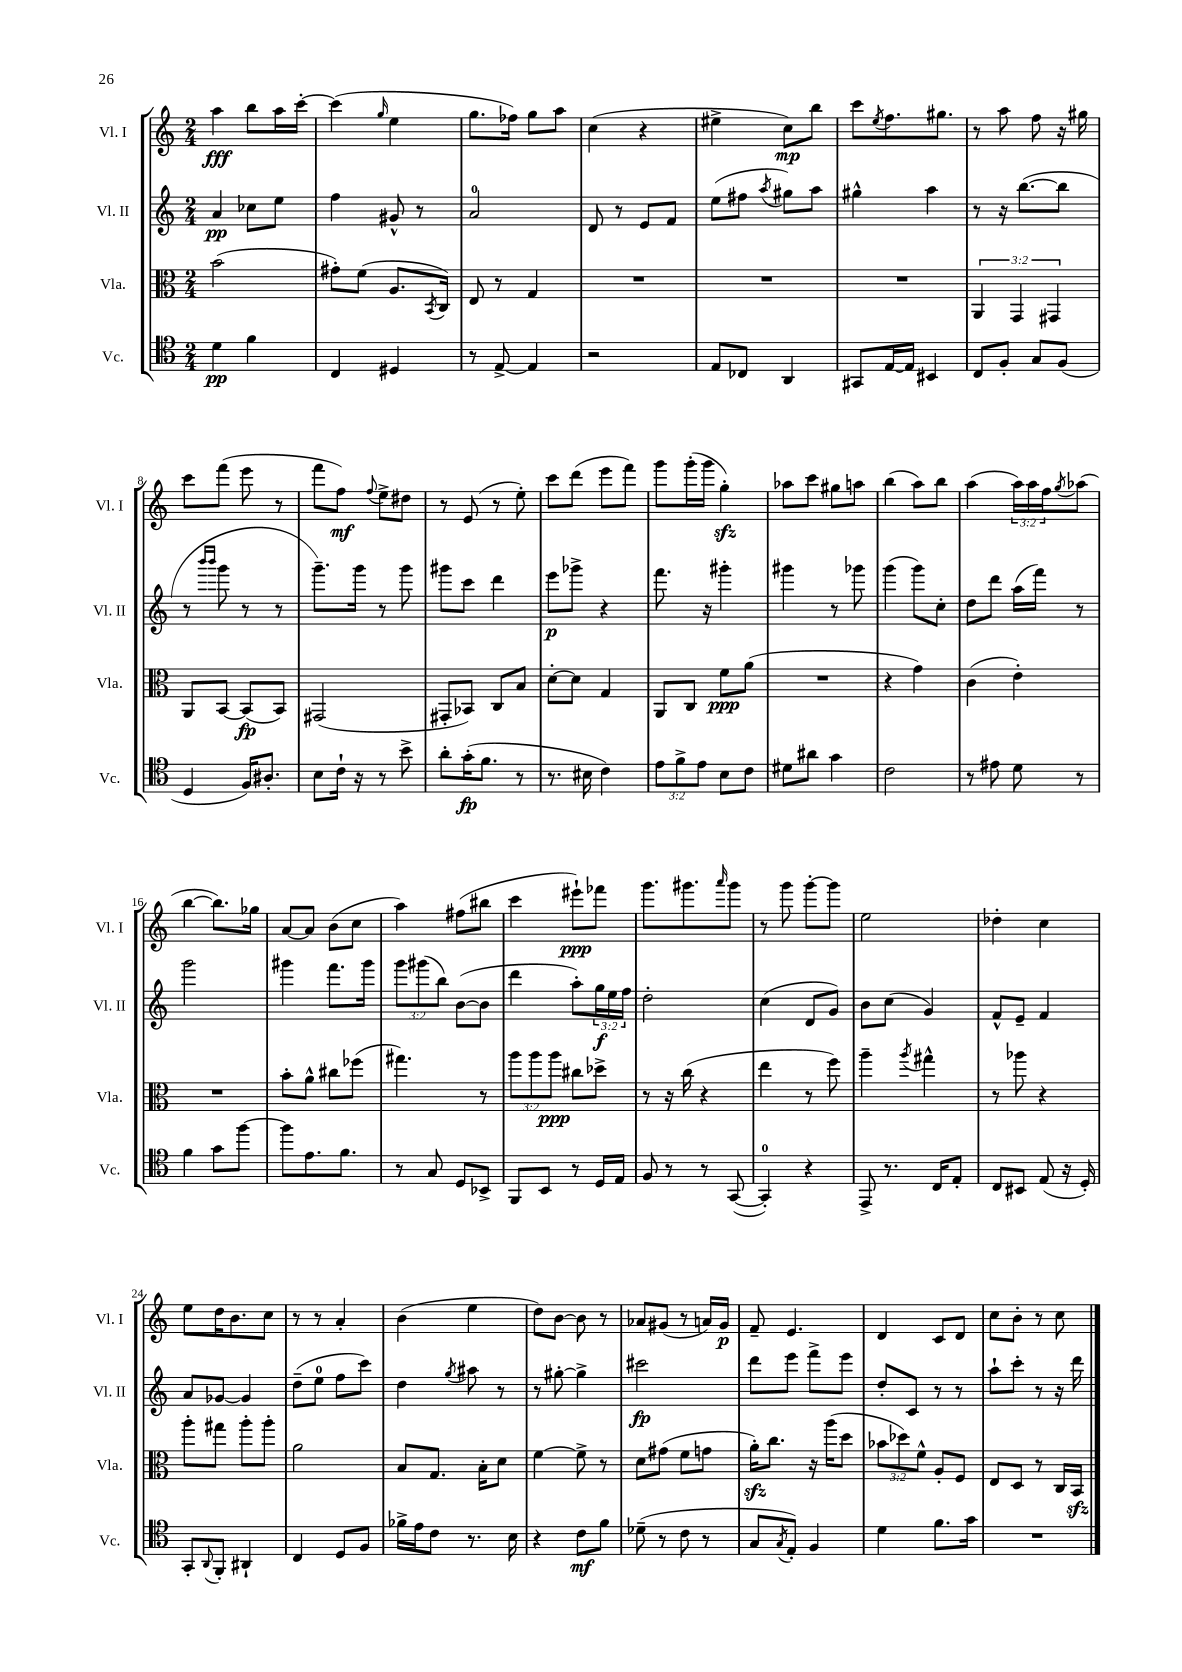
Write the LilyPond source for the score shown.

<<
\new StaffGroup <<
\new Staff = "s0" \with { instrumentName = "Vl. I" shortInstrumentName = "Vl. I" } {
    \clef treble \key c \major \numericTimeSignature \time 2/4 \override Staff.TupletNumber.text = #tuplet-number::calc-fraction-text
    a''4\fff b''8 a''16 c'''16~-. |
    c'''4( \grace { g''16 } e''4 |
    g''8. fes''16) g''8 a''8 |
    c''4( r4 |
    eis''4-> c''8\mp) b''8 |
    c'''8 \acciaccatura { e''8 } f''8. gis''8. |
    r8 a''8 f''8 r16 gis''16 |
    c'''8 f'''8( e'''8 r8 |
    f'''8 f''8\mf) \appoggiatura { f''8 } e''8-> dis''8 |
    r8 e'8( r8 e''8-.) |
    c'''8 d'''8( e'''8 f'''8) |
    g'''8 g'''16-.( g'''16 g''4-.\sfz) |
    aes''8 c'''8 gis''8 a''8 |
    b''4( a''8) b''8 |
    a''4( \tuplet 3/2 { a''16) a''16 f''16 } \acciaccatura { g''8 } aes''8( |
    b''4~ b''8.) ges''16 |
    a'8~ a'8 b'8( c''8 |
    a''4) fis''8( bis''8 |
    c'''4 eis'''8-!\ppp) fes'''8 |
    g'''8. gis'''8. \grace { a'''16 } gis'''8 |
    r8 g'''8 g'''8~-. g'''8 |
    e''2 |
    des''4-. c''4 |
    e''8 d''16 b'8. c''8 |
    r8 r8 a'4-. |
    b'4( e''4 |
    d''8) b'8~ b'8 r8 |
    aes'8 gis'8( r8 a'16) gis'16\p |
    f'8-- e'4. |
    d'4 c'8 d'8 |
    c''8 b'8-. r8 c''8 \bar "|." |
}
\new Staff = "s1" \with { instrumentName = "Vl. II" shortInstrumentName = "Vl. II" } {
    \clef treble \key c \major \numericTimeSignature \time 2/4 \override Staff.TupletNumber.text = #tuplet-number::calc-fraction-text
    a'4\pp ces''8 e''8 |
    f''4 gis'8-^ r8 |
    a'2-0 |
    d'8 r8 e'8 f'8 |
    e''8( fis''8 \acciaccatura { a''8 } gis''8) a''8 |
    gis''4-^ a''4 |
    r8 r16 b''8.~( b''8 |
    r8 \grace { b'''16 b'''16 } g'''8 r8 r8 |
    g'''8.--) g'''16 r8 g'''8 |
    gis'''8 c'''8 d'''4 |
    e'''8\p ges'''8-> r4 |
    f'''8. r16 gis'''4-. |
    gis'''4 r8 ges'''8 |
    g'''4( g'''8) c''8-. |
    d''8 d'''8 a''16( f'''16) r8 |
    g'''2 |
    gis'''4 f'''8. gis'''16 |
    \tuplet 3/2 { g'''8 gis'''8( b''8) } b'8~( b'8 |
    d'''4 a''8-.) \tuplet 3/2 { g''16\f e''16 f''16 } |
    d''2-. |
    c''4( d'8 g'8) |
    b'8 c''8( g'4) |
    f'8-^ e'8-- f'4 |
    a'8 ges'8~ ges'4 |
    d''8--( e''8-0 f''8 c'''8) |
    d''4 \acciaccatura { g''8 } ais''8 r8 |
    r8 gis''8~-. gis''4-> |
    cis'''2\fp |
    d'''8 e'''8 f'''8-> e'''8 |
    d''8-. c'8 r8 r8 |
    a''8-! c'''8-. r8 r16 d'''16 \bar "|." |
}
\new Staff = "s2" \with { instrumentName = "Vla." shortInstrumentName = "Vla." } {
    \clef alto \key c \major \numericTimeSignature \time 2/4 \override Staff.TupletNumber.text = #tuplet-number::calc-fraction-text
    b'2( |
    gis'8-.) f'8( a8. \acciaccatura { b,8 } c16) |
    e8 r8 g4 |
    R2 |
    R2 |
    R2 |
    \tuplet 3/2 { a,4 g,4 gis,4 } |
    a,8 b,8~ b,8\fp( b,8) |
    gis,2( |
    gis,8-. bes,8) c8 b8 |
    d'8~-. d'8 g4 |
    a,8 c8 f'8\ppp a'8( |
    R2 |
    r4 g'4) |
    c'4( e'4-.) |
    R2 |
    b'8-. a'8-^ cis''8 fes''8( |
    gis''4.) r8 |
    \tuplet 3/2 { a''8 a''8 a''8\ppp } cis''8 des''8-> |
    r8 r16 c''16( r4 |
    e''4 r8 f''8) |
    a''4-- \acciaccatura { a''8 } gis''4-^ |
    r8 aes''8 r4 |
    a''8-. gis''8 a''8-. a''8-. |
    a'2 |
    b8 g8. b16-. d'8 |
    f'4~ f'8-> r8 |
    d'8 gis'8( f'8 g'8 |
    a'16-.\sfz) c''8. r16 a''16( d''8 |
    \tuplet 3/2 { bes'8 des''8) f'8-^ } a8-. f8 |
    e8 d8 r8 c16 b,16\sfz \bar "|." |
}
\new Staff = "s3" \with { instrumentName = "Vc." shortInstrumentName = "Vc." } {
    \clef tenor \key c \major \numericTimeSignature \time 2/4 \override Staff.TupletNumber.text = #tuplet-number::calc-fraction-text
    d'4\pp f'4 |
    c4 dis4 |
    r8 e8~-> e4 |
    r2 |
    e8 ces8 a,4 |
    gis,8 e16~ e16 bis,4 |
    c8 f8-. g8 f8( |
    d4 f16) ais8.-. |
    b8 c'16-! r16 r8 b'8-> |
    a'8-. g'16-.\fp( f'8. r8 |
    r8. bis16 c'4) |
    \tuplet 3/2 { e'8 f'8-> e'8 } b8 c'8 |
    dis'8 ais'8 g'4 |
    c'2 |
    r8 eis'8 d'8 r8 |
    f'4 g'8 f''8~ |
    f''8 e'8. f'8. |
    r8 g8 d8 bes,8-> |
    f,8 b,8 r8 d16 e16 |
    f8 r8 r8 g,8~( |
    g,4-0-.) r4 |
    e,8-> r8. c16 e8-. |
    c8 bis,8 e8( r16 d16-.) |
    g,8-. \appoggiatura { a,8 } f,8-. ais,4-! |
    c4 d8 f8 |
    fes'16-> e'16 c'8 r8. b16 |
    r4 c'8\mf f'8 |
    des'8--( r8 c'8 r8 |
    g8 \acciaccatura { g8 } e8-.) f4 |
    d'4 f'8. g'16 |
    R2 \bar "|." |
}
>>
>>
